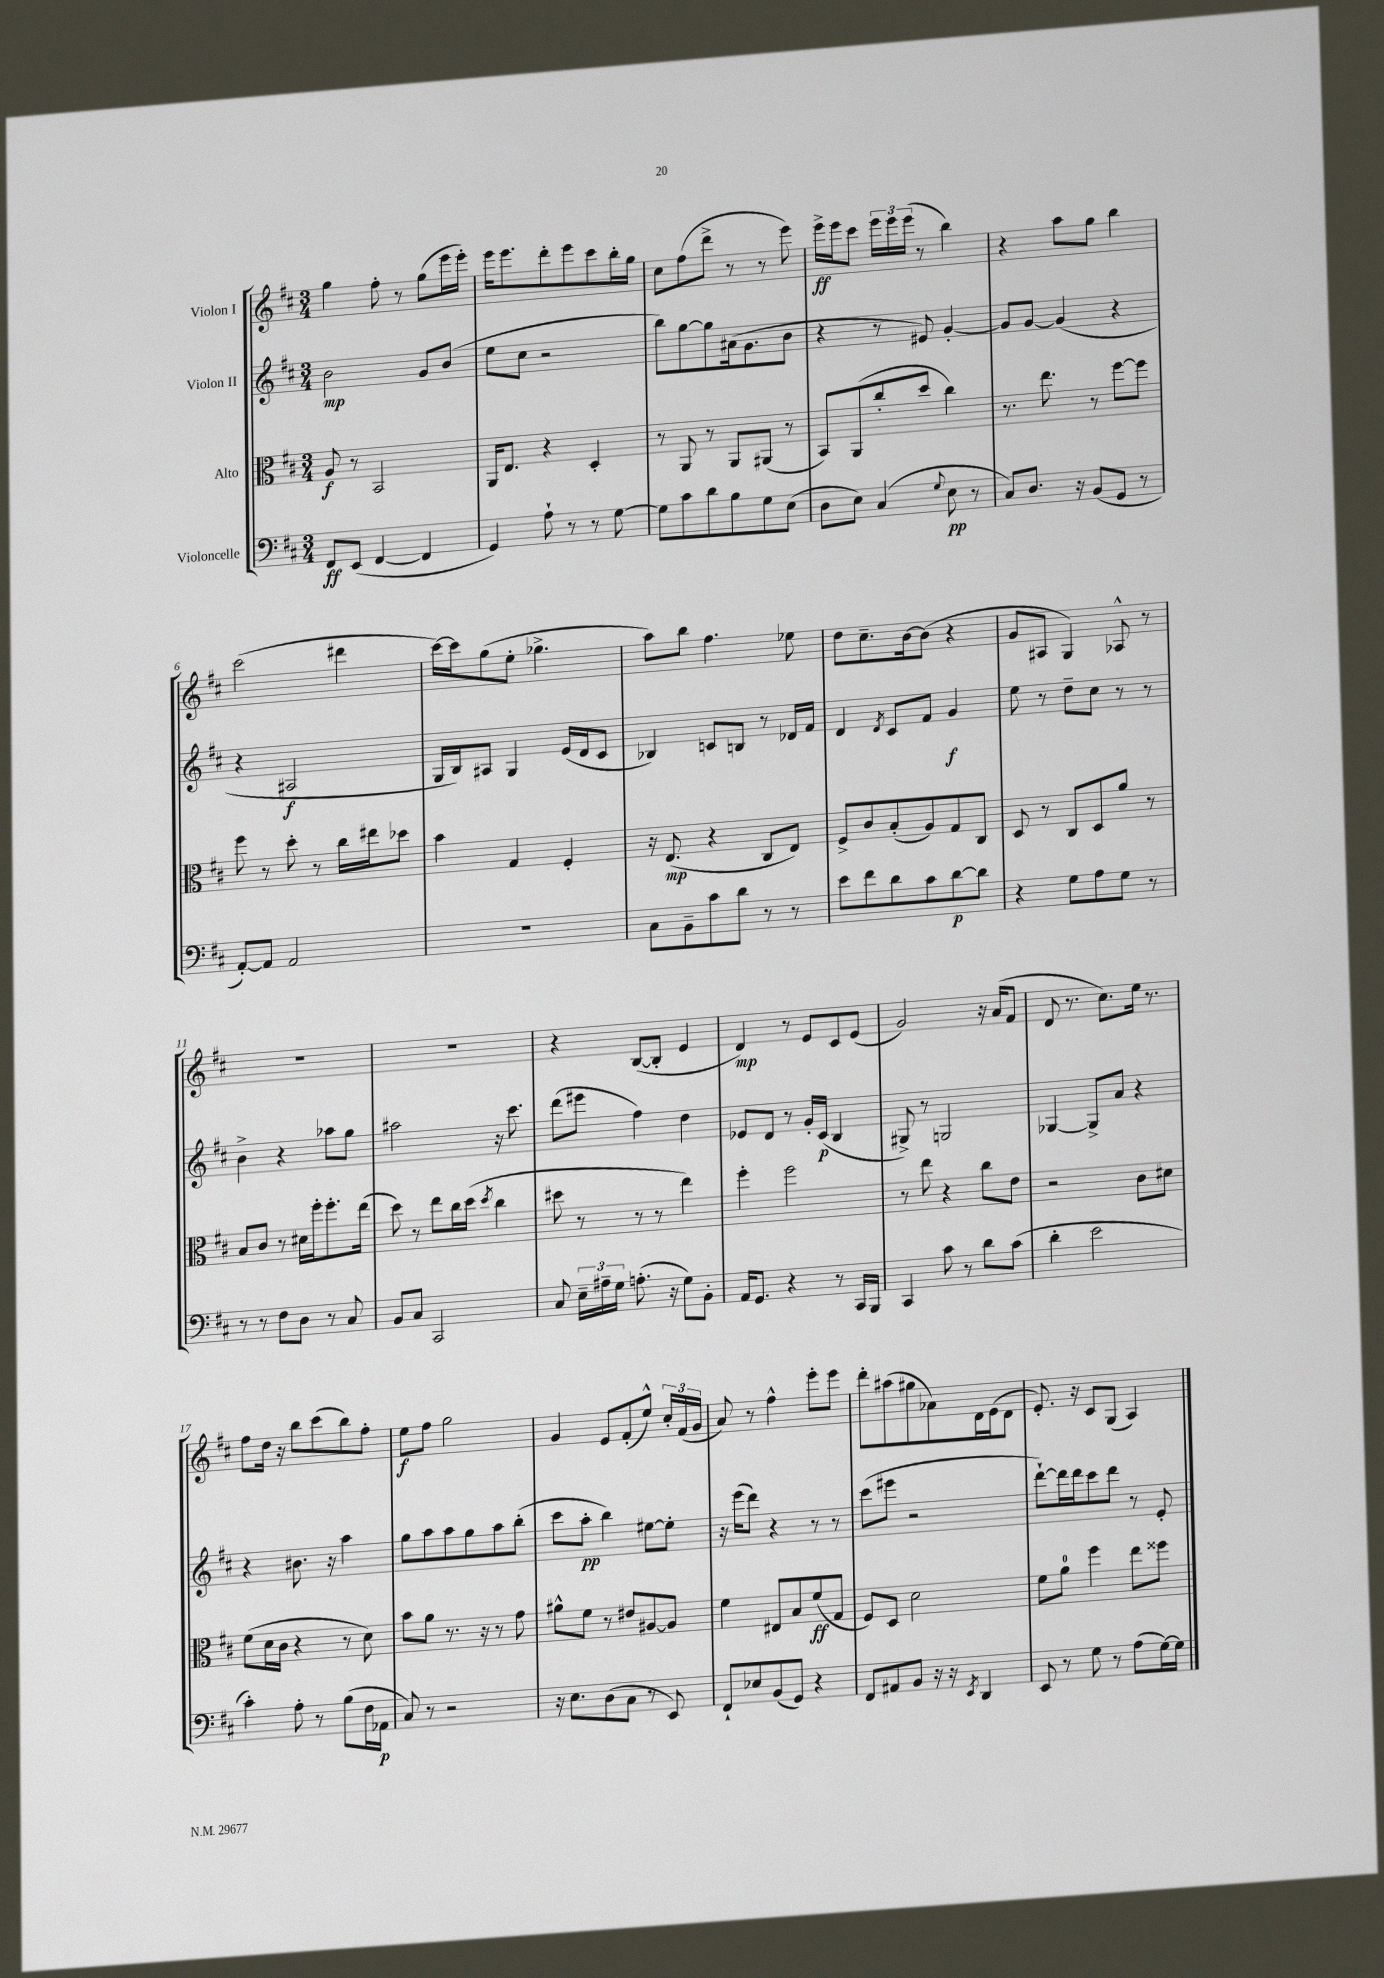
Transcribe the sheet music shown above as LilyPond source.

<<
\new StaffGroup <<
\new Staff = "s0" \with { instrumentName = "Violon I" } {
    \clef treble \key d \major \numericTimeSignature \time 3/4
    \autoBeamOff g''4 fis''8-. r8 g''8[( e'''16 e'''16]-.) |
    e'''16[ e'''8. d'''8-. e'''8 cis'''8 b''16-. g''16] |
    cis''8[ fis''8( d'''8]-> r8 r8 e'''8) |
    e'''16[->\ff e'''16 cis'''8] \tuplet 3/2 { e'''16[ e'''16 e'''16]( } r8 b''4) |
    r4 a''8[ g''8] b''4 |
    cis'''2( dis'''4 |
    cis'''16[~) cis'''16 g''8( e''8]-. ges''4.-> |
    a''8[) b''8] fis''4. ees''8 |
    d''8[ cis''8.-- b'16~ b'8]( r4 |
    g'8[ ais8] g4) aes8-^ r8 |
    R2. |
    R2. |
    r4 b8[~( b8]-. e'4 |
    d'4\mp) r8 e'8[ cis'8 e'8]( |
    g'2) r16 a'16[( fis'8] |
    d'8 r8. cis''8.[) e''16] r8. |
    fis''8[ d''16] r16 b''8[ cis'''8( b''8) fis''8]-. |
    e''8[\f fis''8] g''2 |
    g'4 e'8[ fis'8-.( e''8]-^) \tuplet 3/2 { cis''16[-. fis'16( g'16] } |
    a'8) r8 fis''4-^ e'''8[-. e'''8] |
    d'''8[-. ais''8( gis''8 aes'8) d'16 e'16( d'8] |
    e'8.-.) r16 cis'8[ g8]( a4) \bar "|." |
}
\new Staff = "s1" \with { instrumentName = "Violon II" } {
    \clef treble \key d \major \numericTimeSignature \time 3/4
    \autoBeamOff b'2\mp g'8[ b'8]( |
    e''8[ cis''8] r2 |
    b''8[) g''8~ g''8 ais'16( g'8. b'8] |
    r4 r8 eis'8) g'4~-. |
    g'8[ g'8]~ g'4( r4 |
    r4 ais2\f |
    g16[ b16) ais8] g4 e'16[( d'16 cis'8] |
    bes4) c'8[ b8] r8 des'16[ fis'16] |
    d'4 \acciaccatura { d'8 } cis'8[ fis'8] g'4\f |
    e''8 r8 d''8[-- cis''8] r8 r8 |
    b'4-> r4 aes''8[ g''8] |
    ais''2 r16 cis'''8. |
    d'''8[( eis'''8] fis''4) d''4 |
    ees'8[ d'8] r8 g'16[-. cis'16]\p( b4 |
    gis8->) r8 g2 |
    ges4~ ges8[-> a'8] r4 |
    r4 bis'8. r16 a''4 |
    g''8[ a''8 a''8 g''8 a''8 b''8]-.( |
    cis'''8[ a''8]-.\pp b''4) eis''8[~ eis''8]-. |
    r16 e'''16[( d'''8]) r4 r8 r8 |
    cis'''8[( eis'''8] r2 |
    d'''8[~-!) d'''16 d'''16 cis'''8 d'''8] r8 e'8-. \bar "|." |
}
\new Staff = "s2" \with { instrumentName = "Alto" } {
    \clef alto \key d \major \numericTimeSignature \time 3/4
    \autoBeamOff a8\f r8 b,2 |
    a,16[ e8.] r4 d4-. |
    r8 a,8 r8 a,8[ ais,8]( r8 |
    b,8[) a,8( cis''8-. d''8] cis''4) |
    r8. e''8. r8 fis''8[~ fis''8] |
    fis''8 r8 d''8-. r8 cis''16[ eis''16 des''8] |
    b'4 g4 fis4-. |
    r16 e8.\mp( r4 cis8[ e8]) |
    fis8[-> cis'8 b8-.( a8) g8 cis8] |
    d8 r8 cis8[ d8 a'8] r8 |
    b8[ cis'8] r8 dis'16[ fis''16-. fis''8.-. e''16]( |
    d''8) r8 e''8[ cis''16 d''16]( \acciaccatura { d''8 } cis''4 |
    dis''8 r8 r8 r8 e''4) |
    fis''4-. fis''2 |
    r8 e''8 r4 cis''8[ e'8] |
    r2 cis'8[ dis'8] |
    fis'8[( d'16 cis'16] r4 r8 d'8) |
    b'8[ a'8] r8. r16 r8 g'8 |
    ais'8[-^ fis'8] r8 eis'8[ ais8~ ais8] |
    fis'4 eis8[ b8 fis'8\ff( g8] |
    fis8[) d8] d'2 |
    fis'8[ a'8]-0 fis''4 e''8[ fisis''8] \bar "|." |
}
\new Staff = "s3" \with { instrumentName = "Violoncelle" } {
    \clef bass \key d \major \numericTimeSignature \time 3/4
    \autoBeamOff fis,8[\ff e,8]( fis,4~ fis,4 |
    g,4) a8-! r8 r8 g8~ |
    g8[ cis'8 d'8 b8 g8 e8]( |
    d8[ e8]) cis4( \appoggiatura { g8 } e8\pp r8 |
    cis8[) d8.] r16 b,8[( g,8] r8 |
    a,8[~-.) a,8] a,2 |
    R2. |
    cis8[ b,8-- cis'8 d'8] r8 r8 |
    e'8[ fis'8 d'8 cis'8 d'8~\p d'8] |
    r4 g8[ a8 g8] r8 |
    r8 r8 fis8[ d8] r8 cis8 |
    b,8[ cis8] cis,2 |
    cis8 \tuplet 3/2 { e16[-- ais16-- g16] } a8.-.( r16 g8[) b,8]-. |
    a,16[ g,8.] r4 r8 cis,16[ b,,16] |
    cis,4 cis'8 r8 d'8[ cis'8]( |
    d'4-. e'2 |
    cis'4-.) a8-. r8 b8[( fis16 aes,16]\p |
    cis8) r8 r2 |
    r16 e8.[ d8( cis8] r8 e,8) |
    fis,8[-! ees8 b,8( g,8]) r4 |
    fis,8[ ais,8 b,8] r16 r16 \acciaccatura { e,8 } d,4 |
    e,8 r8 g8 r8 a8[( g16~) g16] \bar "|." |
}
>>
>>
